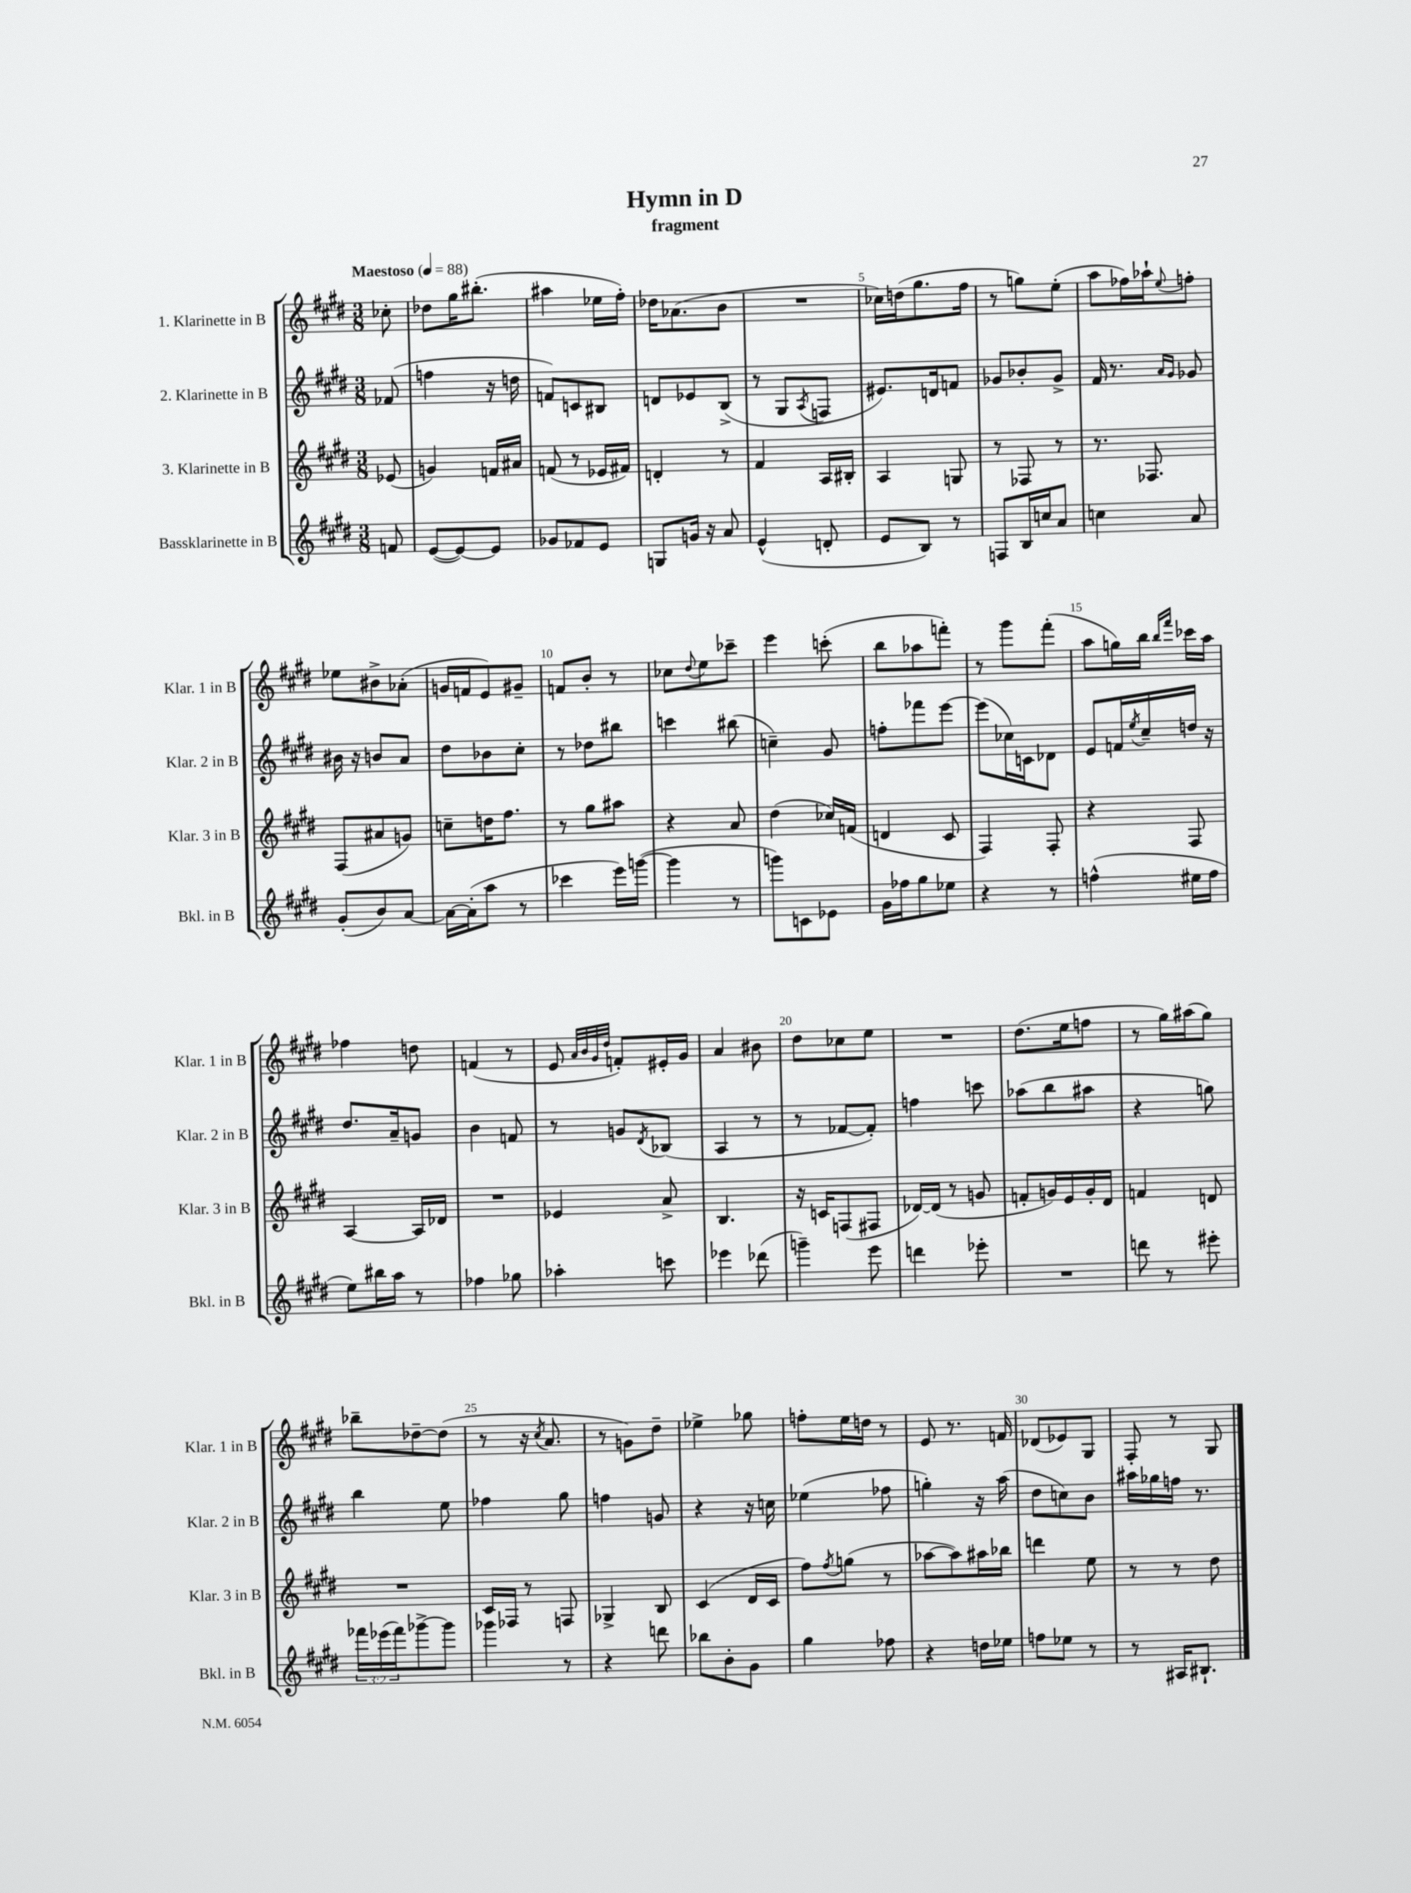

**kern	**kern	**kern	**kern
*staff4	*staff3	*staff2	*staff1
*clefG2	*clefG2	*clefG2	*clefG2
*k[f#c#g#d#]	*k[f#c#g#d#]	*k[f#c#g#d#]	*k[f#c#g#d#]
*M3/8	*M3/8	*M3/8	*M3/8
*MM88	*MM88	*MM88	*MM88
8f	(8e-	(8f-	8cc-'
=	=	=	=
([8e	4g)	4ff	8dd-
8e_)	.	.	16gg#
.	.	.	(8.bb#'
8e]	16f	16r	.
.	16a#	16dd	.
=	=	=	=
8g-	(8f	8f)	4aa#
8f-	8r	8c	.
8e	16e-	8B#	16ee-
.	16f#)	.	16ff#')
=	=	=	=
8G	4d'	8d	16dd-
.	.	.	(8.a-
16g	.	8e-	.
16r	.	.	.
8a	8r	(8B^	8b
=	=	=	=
(4e^^	4f#	8r	4.r
.	.	8G#	.
.	.	8qA	.
8d'	16A	8F	.
.	16B#'	.	.
=	=	=	=
8e	4A	8.e#)	16cc-)
.	.	.	(16dd
8B)	.	.	8.gg#
.	.	16d	.
8r	8G	8f	.
.	.	.	16ff#
=	=	=	=
8F	8r	8g-	8r
16B	8F-	8b-'	8gg)
16cc	.	.	.
8a	8r	8g-^	(8ee'
=	=	=	=
4cc	8.r	16f#	8aa
.	.	8.r	.
.	.	.	16ff-)
.	8.F-	.	16aa-`
.	.	16qqa	.
.	.	16qqg#	8qqee
8a	.	8g-	8ff'
=	=	=	=
(8g#'	(8F#	16b#	8ee-
.	.	16r	.
8b)	8a#	8b	8b#^
[8a	8g)	8a	(8a-'
=	=	=	=
16a_	8cc~	8dd#	16g
(16a']	.	.	16f
8aa	16dd	8b-	8e)
.	8.ff#	.	.
8r	.	8cc#'	8g#~
=	=	=	=
4ccc-	8r	8r	8f
.	8gg#	8dd-	8b'
16eee)	8aa#	8bb#	8r
([16ggg	.	.	.
=	=	=	=
4ggg]	4r	4ccc	8cc-
.	.	.	8qqdd#
.	.	.	8ee
8r	8a	(8bb#	8ccc-~
=	=	=	=
8ggg)	(4dd#	4cc~)	4eee
8c	.	.	.
8e-	16cc-)	8g#	(8ccc'
.	(16f	.	.
=	=	=	=
16g#	4d	8ff'	8bb
16ff-	.	.	.
8gg#	.	8fff-	8aa-
8ee-	8c#	[8eee	8fff')
=	=	=	=
4r	4F#)	(8eee]	8r
.	.	16cc-)	8ggg#
.	.	16c	.
8r	8F#'	8d-	(8fff#'
=	=	=	=
(4ff^^	4r	8e	8aa
.	.	16f	16gg)
.	.	8qee	.
.	.	16cc#~	16bb
.	.	.	16qqbb
.	.	.	16qqfff#
16ee#	8F#	16dd	16ccc-
16ff	.	16r	16aa
=	=	=	=
8ee)	[4A	8.dd#	4ff-
16bb#	.	.	.
16aa	.	16a~	.
8r	16A]	8g	8dd
.	16d-	.	.
=	=	=	=
4ff-	4.r	4b	(4f
8gg-	.	8f	8r
=	=	=	=
4aa-'	4e-	8r	8e
.	.	.	32qqa
.	.	.	32qqb
.	.	.	32qqg#
.	.	.	32qqdd#
.	.	8g	8f')
.	.	8qd#	.
8ccc	8a^	(8B-	16e#'
.	.	.	16g#
=	=	=	=
4eee-	4.B	4A	4a
(8ddd-	.	8r	8b#
=	=	=	=
4ggg~)	16r	8r	8dd#
.	16c	.	.
.	(8F	[8f-	8cc-
8eee	8F#	8f-'])	8ee
=	=	=	=
4ddd	[16d-)	4ff	4.r
.	(16d-]	.	.
.	8r	.	.
8eee-'	8g	8ccc	.
=	=	=	=
4.r	8f'	(8aa-	(8.dd#
.	16g)	8bb	.
.	16e	.	16ee
.	16g'	8aa#	8ff
.	16d#	.	.
=	=	=	=
8ddd	4f	4r	8r
8r	.	.	16gg#)
.	.	.	(16aa#
8eee#'	8d	8gg)	8gg#)
=	=	=	=
24fff-	4.r	4bb	8bb-~
(24eee-	.	.	.
24fff-)	.	.	.
[8ggg-^	.	.	[8dd-~
8ggg-]	.	8ee	(8dd-]
=	=	=	=
4ggg-	16c#	4ff-	8r
.	16F-	.	.
.	8r	.	16r
.	.	.	8qcc#
.	.	.	8.a
8r	8F	8gg#	.
=	=	=	=
4r	4G-^	4ff	8r
.	.	.	8g)
8ddd	8B	8g	8dd#~
=	=	=	=
8bb-	(4c#	4r	4ee-^
8b'	.	.	.
8g#	16d#	16r	8gg-
.	16c#	16cc	.
=	=	=	=
4gg#	8ff#)	(4ee-	8ff'
.	8qff#	.	.
.	(8gg	.	16ee
.	.	.	16dd
8ff-	8r	8ff-	8r
=	=	=	=
4r	[8aa-	4gg')	8e
.	8aa-])	.	8.r
16dd	16aa#	16r	.
16ee-	16bb-	(16aa	16f
=	=	=	=
8ff	4ddd	8dd#	(8d-
8ee-	.	8cc)	8e-)
8r	8ee	8b	8G#
=	=	=	=
8r	8r	16aa#	8F#'
.	.	16gg-	.
16A#	8r	16ff	8r
8.B#`	.	8.r	.
.	8dd#	.	8G#
==	==	==	==
*-	*-	*-	*-
